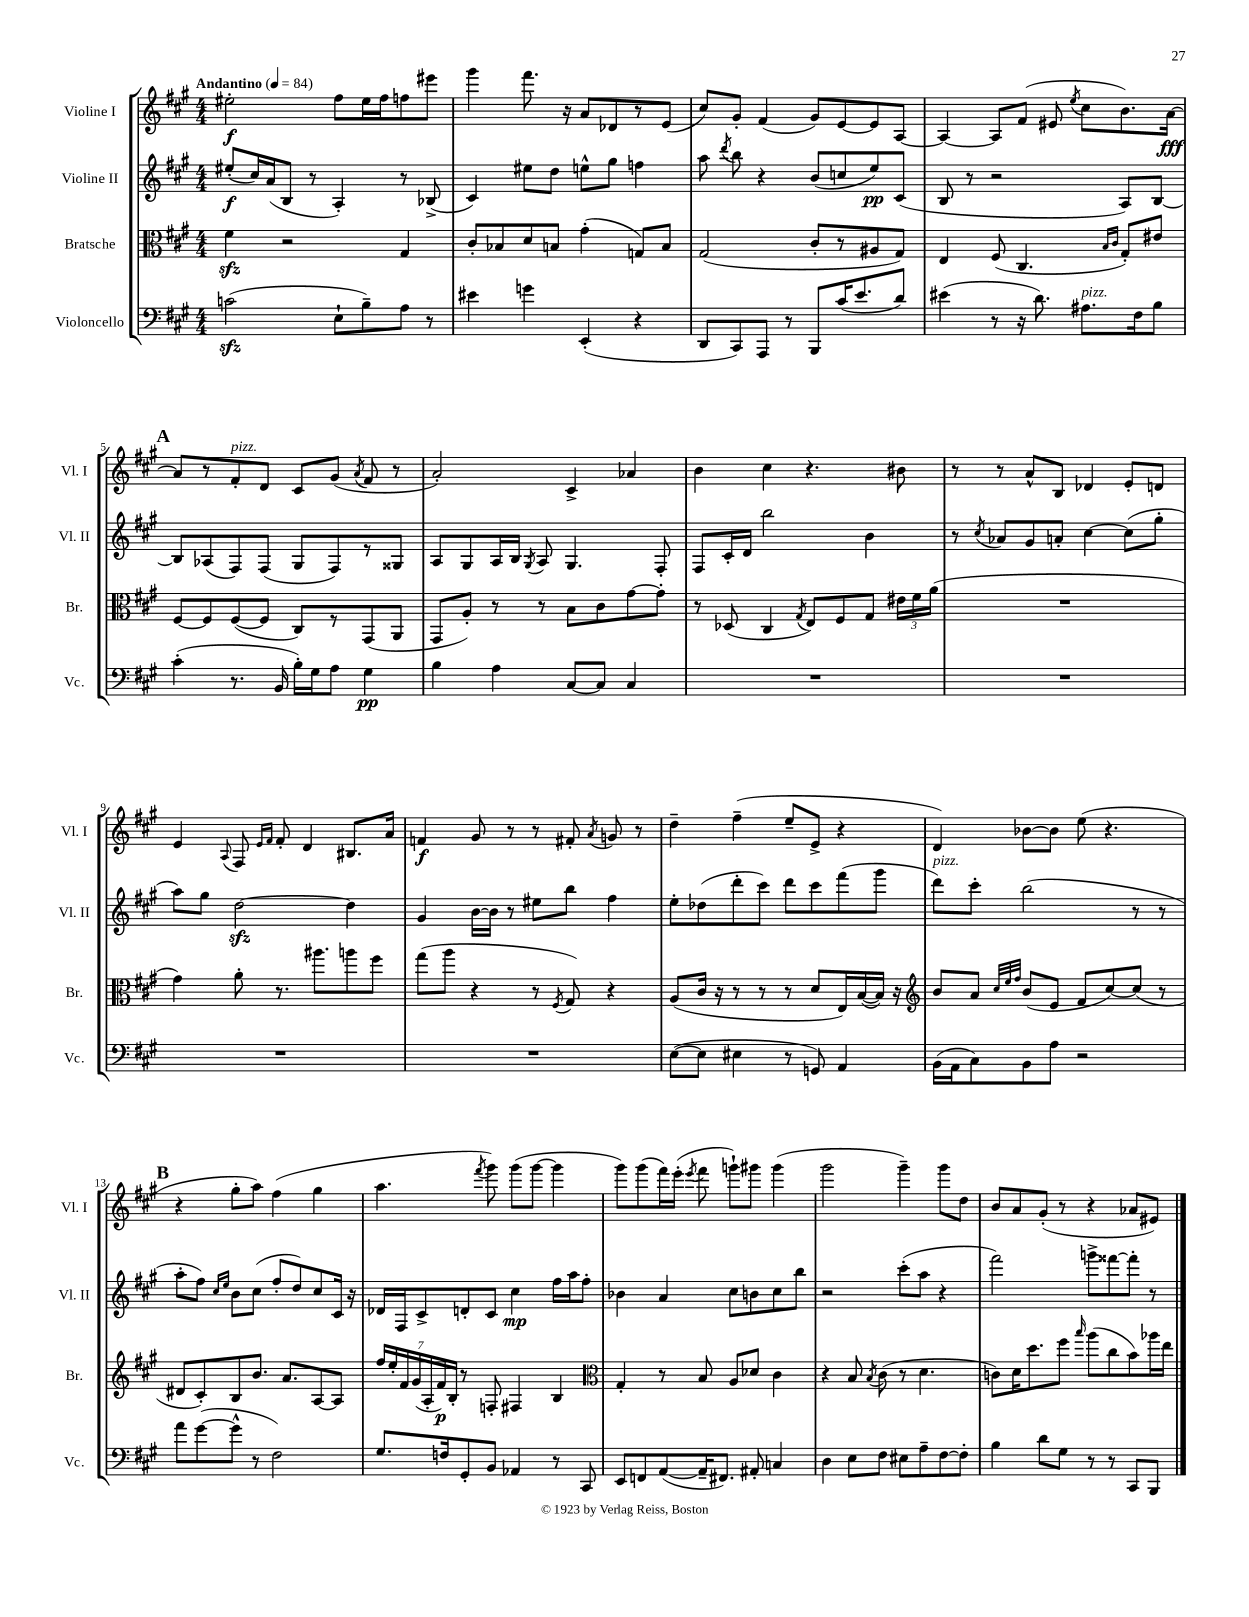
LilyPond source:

<<
\new StaffGroup <<
\new Staff = "s0" \with { instrumentName = "Violine I" shortInstrumentName = "Vl. I" } {
    \clef treble \key a \major \numericTimeSignature \time 4/4 \tempo "Andantino" 4 = 84
    \autoBeamOff eis''2-.\f fis''8[ eis''16 fis''16 f''8 eis'''8] |
    gis'''4 fis'''8. r16 a'8[ des'8 r8 e'8]( |
    cis''8[) gis'8]-. fis'4( gis'8[) e'8~ e'8 a8]~ |
    a4~ a8[ fis'8]( eis'8 \acciaccatura { e''8 } cis''8[ b'8.) a'16]~\fff |
    \mark \markup { \bold "A" } a'8[ r8 fis'8-.^\markup { \italic "pizz." } d'8] cis'8[ gis'8]( \acciaccatura { a'8 } fis'8 r8 |
    a'2-.) cis'4-> aes'4 |
    b'4 cis''4 r4. bis'8 |
    r8 r8 a'8[-^ b8] des'4 e'8[-. d'8] |
    e'4 \appoggiatura { a8 } fis8 \grace { e'16[ fis'16] } fis'8-. d'4 bis8.[ a'16] |
    f'4\f gis'8 r8 r8 fis'8-. \acciaccatura { a'8 } g'8 r8 |
    d''4-- fis''4--( e''8[-- e'8]-> r4 |
    d'4) bes'8[~ bes'8] e''8( r4. |
    \mark \markup { \bold "B" } r4 gis''8[-. a''8]) fis''4( gis''4 |
    a''4. \acciaccatura { fis'''8 } gis'''8) gis'''8[( gis'''8]~ gis'''4 |
    gis'''8[) gis'''8( fis'''16) e'''16]-.( \acciaccatura { e'''8 } fis'''8 g'''8[-!) gis'''8] gis'''4( |
    gis'''2 gis'''4--) gis'''8[ d''8] |
    b'8[ a'8 gis'8]-.( r8 r4 aes'8[ eis'8]) \bar "|." |
}
\new Staff = "s1" \with { instrumentName = "Violine II" shortInstrumentName = "Vl. II" } {
    \clef treble \key a \major \numericTimeSignature \time 4/4
    \autoBeamOff eis''8[-.\f( cis''16) a'16( b8] r8 a4-.) r8 bes8->( |
    cis'4) eis''8[ d''8] e''8[-^ gis''8] f''4 |
    a''8 \acciaccatura { d'''8 } b''8 r4 b'8[( c''8 e''8\pp) cis'8]( |
    b8 r8 r2 a8[) b8]~ |
    \mark \markup { \bold "A" } b8[ aes8( fis8) fis8]( gis8[ fis8) r8 gisis8] |
    a8[ gis8 a16 b16] \acciaccatura { gis8 } a8 gis4. fis8-. |
    fis8[ cis'16-. d'16] b''2 b'4 |
    r8 \acciaccatura { cis''8 } aes'8[ gis'8 a'8]-. cis''4~ cis''8[( gis''8]-. |
    a''8[) gis''8] d''2~\sfz d''4 |
    gis'4 b'16[~ b'16] r8 eis''8[ b''8] fis''4 |
    e''8[-. des''8( d'''8-. cis'''8]) d'''8[ cis'''8 fis'''8( gis'''8] |
    d'''8[^\markup { \italic "pizz." }) cis'''8]-. b''2( r8 r8 |
    \mark \markup { \bold "B" } a''8[-. fis''8]) \grace { cis''16[ e''16] } b'8[ cis''8]( fis''8[-. d''8) cis''8 cis'16] r16 |
    des'16[ fis16 cis'8-> d'8-. cis'8] cis''4\mp fis''16[ a''16 fis''8]-. |
    bes'4 a'4 cis''8[ b'8 cis''8 b''8] |
    r2 cis'''8[-.( a''8] r4 |
    fis'''2) g'''8[-> fisis'''8~ fisis'''8]-. r8 \bar "|." |
}
\new Staff = "s2" \with { instrumentName = "Bratsche" shortInstrumentName = "Br." } {
    \clef alto \key a \major \numericTimeSignature \time 4/4
    \autoBeamOff fis'4\sfz r2 gis4 |
    cis'8[-. bes8 d'8 b8] gis'4-.( g8[) b8] |
    gis2( cis'8[-. r8 ais8 gis8]) |
    e4 fis8( cis4. \grace { b16[ cis'16] } gis8[-.) eis'8] |
    \mark \markup { \bold "A" } fis8[~ fis8 fis8~( fis8] cis8[) r8 gis,8( a,8] |
    gis,8[ a8]-.) r8 r8 b8[ cis'8 gis'8~ gis'8]-. |
    r8 des8( cis4 \acciaccatura { gis8 } e8[) fis8 gis8] \tuplet 3/2 { eis'16[ fis'16 a'16]( } |
    R1 |
    gis'4) a'8-. r8. ais''8.[ a''8 fis''8] |
    gis''8[( a''8] r4 r8 \acciaccatura { fis8 } gis8) r4 |
    a8[( cis'16] r16 r8 r8 r8 d'8[ e16) b16~( b16]) r16 |
    \clef treble b'8[ a'8] \grace { cis''32[ e''32 fis''32] } b'8[( e'8] fis'8[ cis''8~) cis''8]( r8 |
    \mark \markup { \bold "B" } dis'8[ cis'8-.) b8 b'8.] a'8.[ a8~ a8] |
    \tuplet 7/4 { fis''16[ e''16-. fis'16 gis'16( a16-. fis'16\p) b16]-. } r8 f8-. fis4 b4 |
    \clef alto gis4-. r8 b8 a8[ des'8] cis'4 |
    r4 b8 \acciaccatura { b8 } cis'8( r8 d'4. |
    c'8[) d'16 d''8. fis''8] \grace { b''16 } a''8[( cis''8 b'8) aes''16 e''16] \bar "|." |
}
\new Staff = "s3" \with { instrumentName = "Violoncello" shortInstrumentName = "Vc." } {
    \clef bass \key a \major \numericTimeSignature \time 4/4
    \autoBeamOff c'2\sfz( e8[-! b8--) a8] r8 |
    eis'4 g'4 e,4-.( r4 |
    d,8[ cis,8) a,,8] r8 b,,8[ cis'16( e'8. d'8]) |
    eis'4( r8 r16 d'8.) ais8.[^\markup { \italic "pizz." } fis16 b8] |
    \mark \markup { \bold "A" } cis'4-.( r8. b,16 b16[-.) gis16 a8] gis4\pp |
    b4 a4 cis8[~ cis8] cis4 |
    R1 |
    R1 |
    R1 |
    R1 |
    e8[~( e8] eis4 r8 g,8) a,4 |
    b,16[( a,16 cis8) b,8 a8] r2 |
    \mark \markup { \bold "B" } a'8[ gis'8~( gis'8]-^ r8 fis2) |
    gis8.[ f16 gis,8-. b,8] aes,4 r8 cis,8 |
    e,8[ f,8 a,8~( a,16-- fis,8.]) ais,8-. c4 |
    d4 e8[ fis8] eis8[ a8-- fis8~ fis8]-. |
    b4 d'8[ gis8] r8 r8 cis,8[ b,,8] \bar "|." |
}
>>
>>
